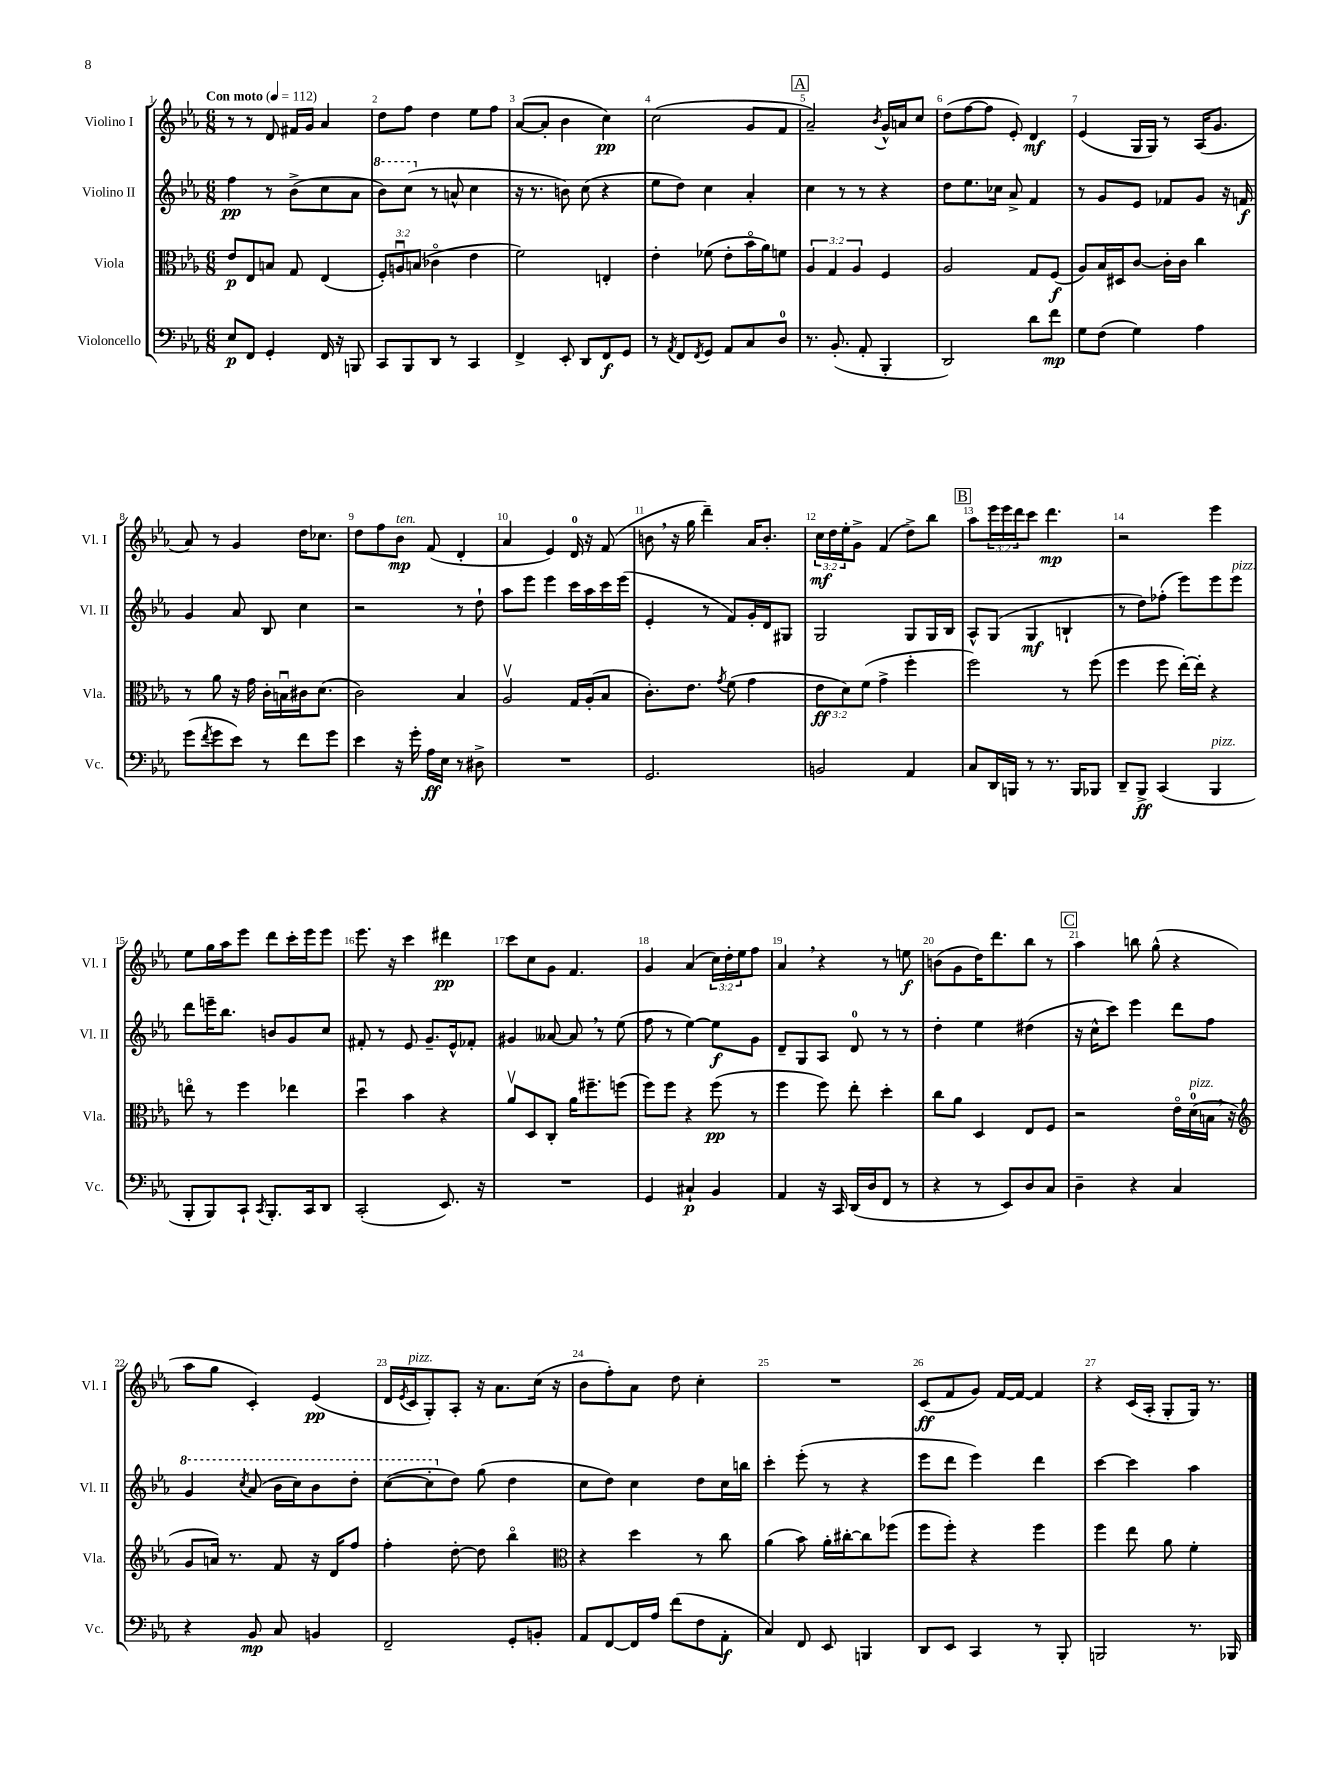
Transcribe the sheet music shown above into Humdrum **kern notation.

**kern	**kern	**kern	**kern
*staff4	*staff3	*staff2	*staff1
*clefF4	*clefC3	*clefG2	*clefG2
*k[b-e-a-]	*k[b-e-a-]	*k[b-e-a-]	*k[b-e-a-]
*M6/8	*M6/8	*M6/8	*M6/8
*MM112	*MM112	*MM112	*MM112
8E-	8e-	4ff	8r
8FF	8E-	.	8r
4GG'	8B	8r	8d
.	8G	(8b-^	16f#
.	.	.	16g
16FF	(4E-	8cc	4a-
16r	.	.	.
8BBB	.	8a-	.
=	=	=	=
8CC	12F')	8bb-)	8dd
.	12Au	.	.
8BBB-	.	(8ccc	8ff
.	(12B	.	.
8DD	4c-o	8r	4dd
8r	.	8a^^	.
4CC	4e-	4cc	8ee-
.	.	.	8ff
=	=	=	=
4FF^	2f)	16r	([8a-
.	.	8.r	.
.	.	.	8a-']
8EE-'	.	8b)	4b-
8DD	.	(8cc	.
8FF	4E'	4r	4cc)
8GG	.	.	.
=	=	=	=
8r	4e-'	8ee-	(2cc
8qAA-	.	.	.
8FF	.	8dd)	.
8qFF	.	.	.
8GG	(8f-	4cc	.
8AA-	8e-'	.	.
8C	16b-o	4a-'	8g
.	16a-)	.	.
8D	8f	.	8f
=	=	=	=
8.r	6A-	4cc	2a-~)
.	6G	.	.
(8.BB-'	.	.	.
.	.	8r	.
.	6A-	.	.
8AA-'	.	8r	.
.	.	.	8qb-
4BBB-'	4F	4r	16g^^
.	.	.	16a
.	.	.	8cc
=	=	=	=
2DD)	2A-	8dd	(8dd
.	.	8.ee-	[8ff
.	.	.	8ff]
.	.	16cc-	.
.	.	8a-^	8e-')
8d	8G	4f	4d
8f	(8F	.	.
=	=	=	=
8G	8A-)	8r	(4e-
(8F	16B-	8g	.
.	16D#	.	.
4G)	[8c	8e-	16G
.	.	.	16G)
.	16c']	8f-	8r
.	16c	.	.
4A-	4cc	8g	(16A-
.	.	.	8.g
.	.	16r	.
.	.	16f	.
=	=	=	=
(8g	8r	4g	8a-)
8qf	.	.	.
8g	8a-	.	8r
8e-)	16r	8a-	4g
.	16g	.	.
8r	16c'	8B-	.
.	16Bu	.	.
8f	16c#	4cc	16dd
.	(8.d	.	8.cc-
8g	.	.	.
=	=	=	=
4e-	2c)	2r	8dd
.	.	.	8ff
16r	.	.	8b-
16g'	.	.	.
16A-	.	.	(8f
16E-	.	.	.
8r	4B-	8r	4d'
8D#^	.	8dd`	.
=	=	=	=
2.r	2A-v	8aa-	4a-
.	.	8eee-	.
.	.	4eee-	4e-)
.	16G	16ccc	16d
.	(16A-'	16aa-	16r
.	8B-	16ccc	(8f
.	.	(16eee-	.
=	=	=	=
2.GG	8.c')	4e-'	8b
.	.	.	16r
.	8.e-	.	16gg
.	.	8r	4ddd~)
.	8qg	.	.
.	(8f	8f)	.
.	4g	16g'	16a-
.	.	16d	8.b'
.	.	8G#	.
=	=	=	=
2BB	12e-	2G	24cc
.	.	.	24dd
.	12d)	.	24ee-'
.	.	.	8g^
.	(12f	.	.
.	4g^	.	(4f
4AA-	4ff'	8G	8dd^)
.	.	16G	8bb-
.	.	16B-	.
=	=	=	=
8C	2ff)	8A-^^	8aa-
16DD	.	(8G	24eee-
.	.	.	24eee-
16BBB	.	.	.
.	.	.	24ddd
8r	.	4G	8ccc
8.r	.	.	4.ddd
.	8r	4B`	.
16BBB	.	.	.
8BBB-	(8ff	.	.
=	=	=	=
8DD~	4ff	8r	2r
8BBB-^	.	8dd)	.
(4CC	8ff	(8ff-'	.
.	[16ee-')	8eee-)	.
.	16ee-']	.	.
4BBB-	4r	8eee-	4eee-
.	.	8eee-	.
=	=	=	=
8BBB-'	8eeo	8ddd	8ee-
8BBB-)	8r	16eee~	16gg
.	.	8.bb-	16aa-
8CC`	4ff	.	8eee-
8qCC	.	.	.
8.BBB-'	.	8b	8ddd
.	4ee-	8g	16ccc'
16CC	.	.	16eee-
8DD	.	8cc	8eee-
=	=	=	=
(2CC'	4ddu	8f#'	8.eee-
.	.	8r	.
.	.	.	16r
.	4b-	8e-	4ccc
.	.	8.g~	.
8.EE-)	4r	.	4ddd#
.	.	16e-^^	.
.	.	8f-'	.
16r	.	.	.
=	=	=	=
2.r	8a-v	4g#	8ccc
.	8D	.	8cc
.	8C'	[8a--	8g
.	16a-	8a--]	4.f
.	8.ff#~	.	.
.	.	8r	.
.	(8ff	(8ee-	.
=	=	=	=
4GG	8ff)	8ff	4g
.	8ff	8r	.
4C#`	4r	[4ee-)	(4a-
4BB-	(8ff	8ee-]	24cc)
.	.	.	24dd'
.	.	.	24ee-
.	8r	8g	8ff
=	=	=	=
4AA-	4ff	8d~	4a-
.	.	8G	.
16r	8ff)	8A-	4r
16CC	.	.	.
(16DD	8ee-'	8d	.
16D	.	.	.
8FF	4dd'	8r	8r
8r	.	8r	8ee
=	=	=	=
4r	8cc	4dd'	(8b
.	8a-	.	8g
8r	4D	4ee-	16dd)
.	.	.	8.ddd
8EE-)	.	.	.
8D	8E-	(4dd#	8bb-
8C	8F	.	8r
=	=	=	=
4D~	2r	16r	4aa-
.	.	16cc^^	.
.	.	8ccc)	.
4r	.	4eee-	8bb
.	.	.	(8gg^^
4C	16e-o	8ddd	4r
.	(16d	.	.
.	16B	8ff	.
.	16r	.	.
=	=	=	=
*	*clefG2	*	*
4r	8g	4gg	8aa-
.	16a)	.	8gg
.	8.r	.	.
.	.	8qccc	.
8BB-	.	(8aa-	4c')
8C	8f	16bb-	.
.	.	16ccc)	.
4BB	16r	8bb-	(4e-
.	16d	.	.
.	8ff	8ddd'	.
=	=	=	=
2FF~	4ff'	([8ccc	16d
.	.	.	8qe-
.	.	.	16c
.	.	8ccc']	8G')
.	[8dd'	8dd)	8A-'
.	8dd]	(8gg	16r
.	.	.	8.a-
8GG'	4bb-o	4dd	.
8BB'	.	.	(16cc
.	.	.	16r
=	=	=	=
*	*clefC3	*	*
8AA-	4r	8cc	8b-
[8FF	.	8dd)	8ff')
16FF]	4dd	4cc	8a-
16A-	.	.	.
(8f	.	.	8dd
8F	8r	8dd	4cc'
8AA-'	8cc	16cc	.
.	.	16bb	.
=	=	=	=
4C)	(4a-	4ccc'	2.r
8FF	8b-)	(8eee-'	.
8EE-	16a-'	8r	.
.	[16cc#'	.	.
4BBB	8cc#]	4r	.
.	(8ff-	.	.
=	=	=	=
8DD	8ff	8eee-	(8c
8EE-	8ff')	8ddd	8f
4CC	4r	4eee-)	8g)
.	.	.	[16f
.	.	.	16f_
8r	4ff	4ddd	4f]
8BBB-'	.	.	.
=	=	=	=
2BBB	4ff	[4ccc	4r
.	8ee-	4ccc]	(16c
.	.	.	16A-'
.	8a-	.	8G'
8.r	4f'	4aa-	16G)
.	.	.	8.r
16BBB-	.	.	.
==	==	==	==
*-	*-	*-	*-
